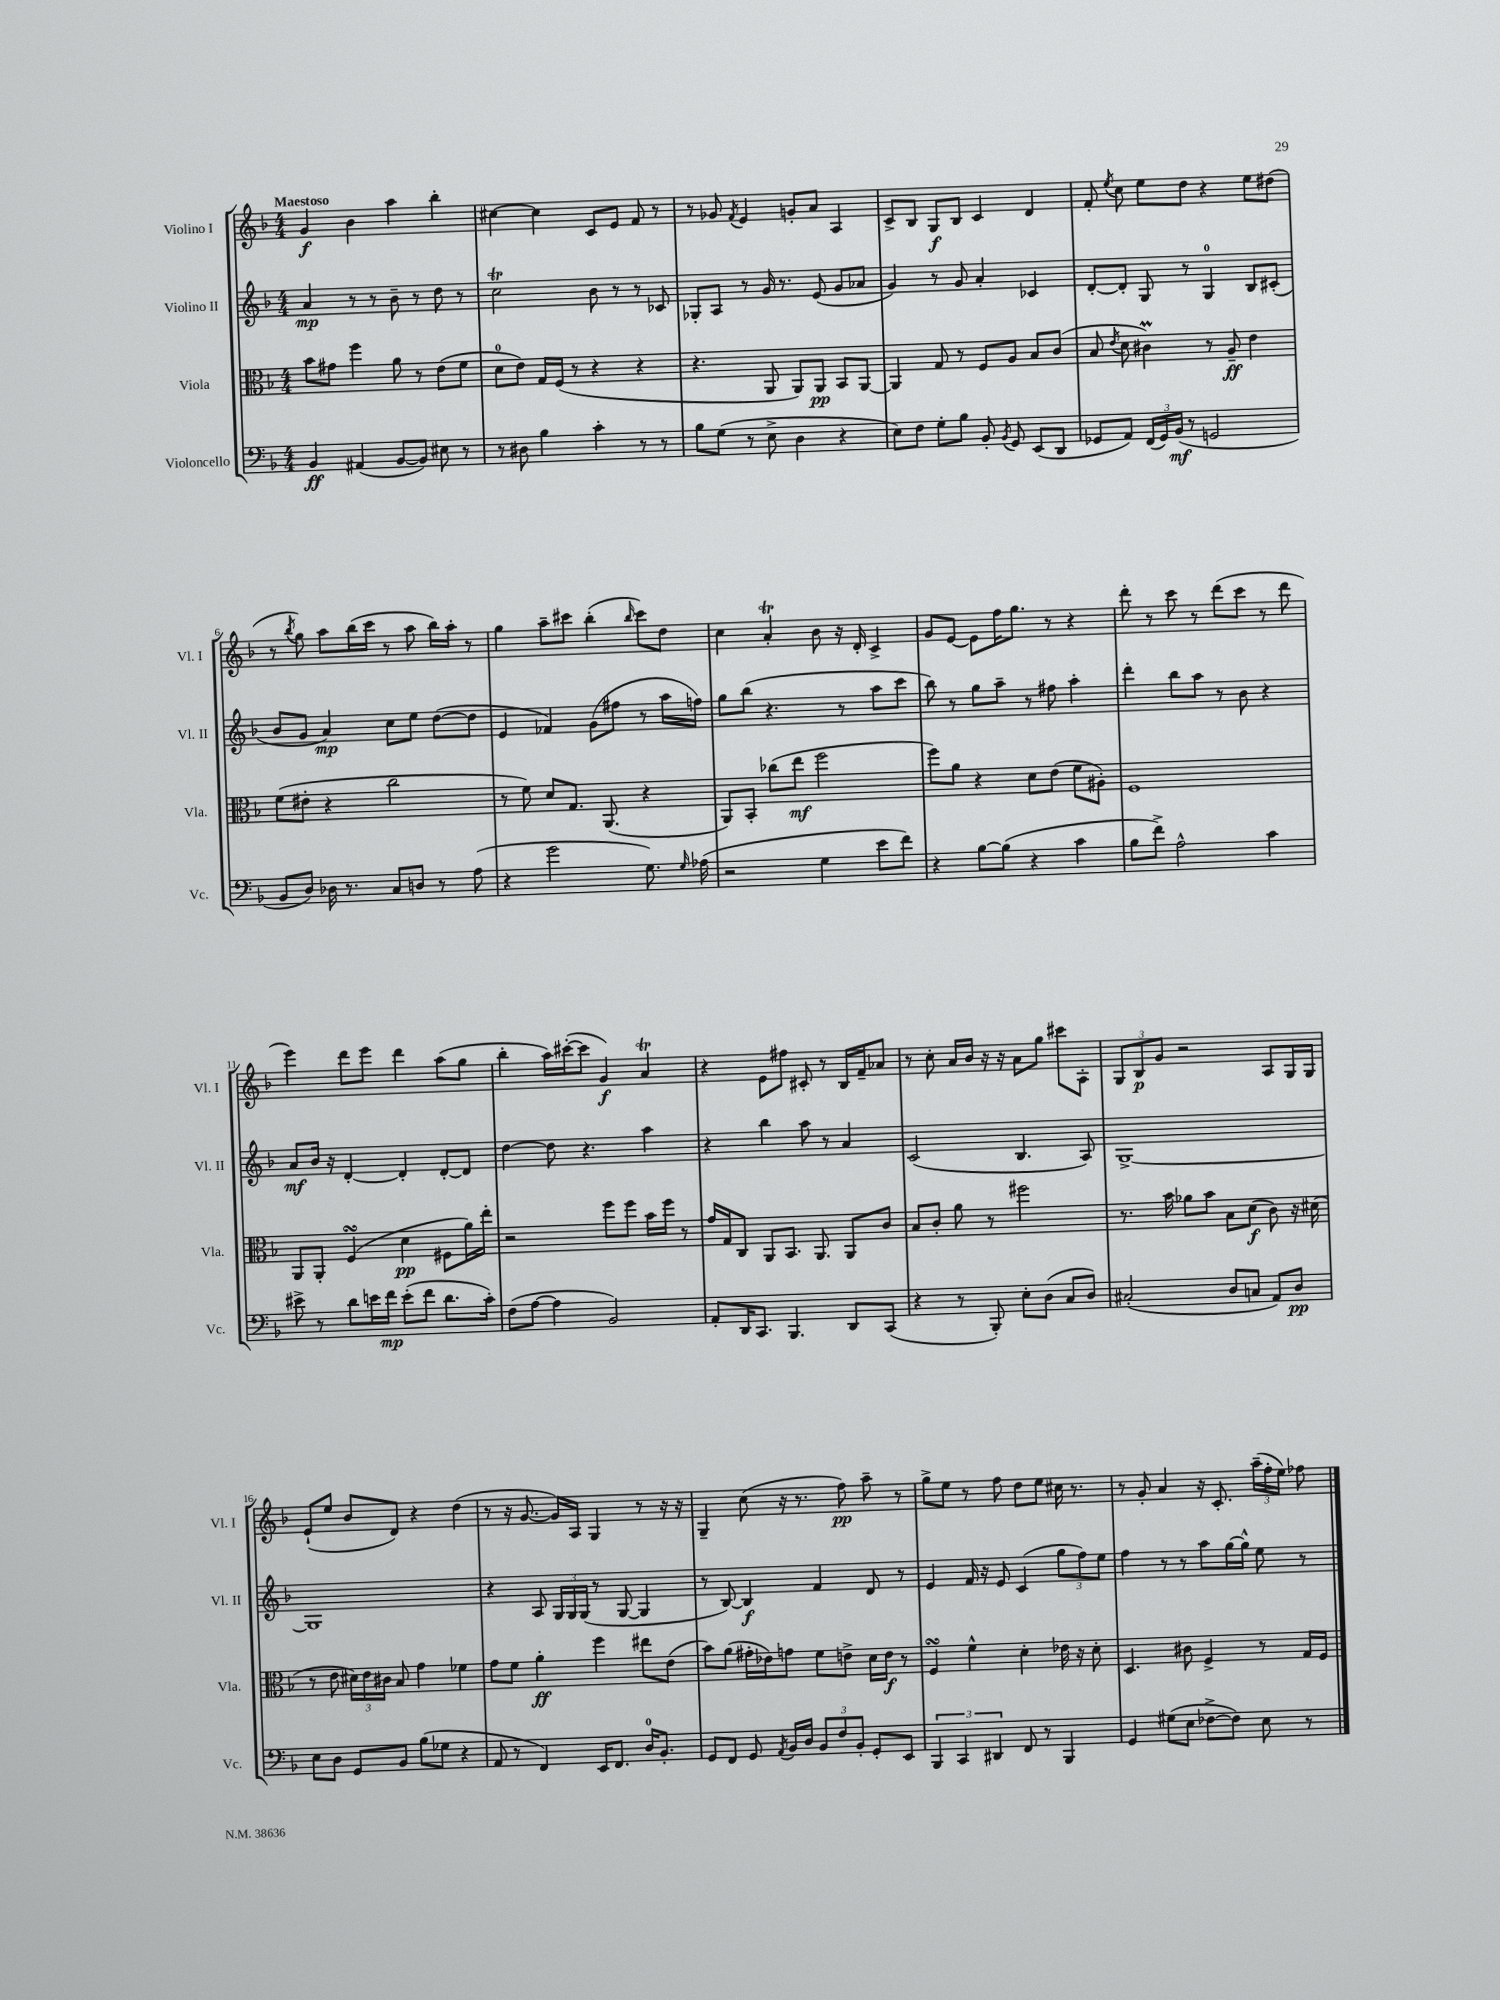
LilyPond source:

<<
\new StaffGroup <<
\new Staff = "s0" \with { instrumentName = "Violino I" shortInstrumentName = "Vl. I" } {
    \clef treble \key f \major \numericTimeSignature \time 4/4 \tempo "Maestoso"
    \autoBeamOff g'4\f bes'4 a''4 bes''4-. |
    cis''4~ cis''4 c'8[ e'8] f'8 r8 |
    r8 ges'8 \acciaccatura { f'8 } e'4 g'8[-. a'8] a4 |
    c'8[-> bes8] g8[\f bes8] c'4 d'4 |
    f'8-. \acciaccatura { e''8 } c''8 e''8[ d''8] r4 e''8[ dis''8]( |
    r8 \acciaccatura { bes''8 } g''8) a''8[ bes''16( c'''16] r8 a''8 bes''16[) a''16]-. r8 |
    g''4 a''8[-- cis'''8] bes''4-.( \grace { bes''16 } cis'''8[) d''8] |
    c''4 a'4-.\trill bes'8 r16 d'16-. c'4-> |
    g'8[ e'8]~ e'8[ f''16 g''8.] r8 r4 |
    d'''8-. r8 c'''8 r8 d'''8[( c'''8] r8 d'''8 |
    e'''4) d'''8[ e'''8] d'''4 a''8[( g''8] |
    bes''4-. a''16[) cis'''16~-.( cis'''8] g'4\f) a'4\trill |
    r4 e'8[ fis''8] cis'8-. r8 bes16[ f'16-- aes'8] |
    r8 c''8-. a'16[ bes'16] r16 r16 a'8[ g''8] cis'''8[ a8]-. |
    \tuplet 3/2 { g8[ bes8\p g'8] } r2 a8[ g16 g16] |
    e'8[-!( e''8] bes'8[ d'8]) r4 d''4( |
    r8 r16 g'8.~ g'16[) a16] g4 r8 r16 r16 |
    g4-- c''8( r16 r8. f''8\pp) a''8-- r8 |
    g''8[-> e''8] r8 f''8 d''8[ e''8] cis''16 r8. |
    r8 g'8-. a'4 r16 c'8.-. \tuplet 3/2 { a''16[--( f''16-. e''16]) } fes''8 \bar "|." |
}
\new Staff = "s1" \with { instrumentName = "Violino II" shortInstrumentName = "Vl. II" } {
    \clef treble \key f \major \numericTimeSignature \time 4/4
    \autoBeamOff a'4\mp r8 r8 bes'8-- r8 d''8 r8 |
    c''2\trill bes'8 r8 r8 ces'8 |
    ges8[-. a8] r8 g'16 r8. e'8( g'8[ aes'8] |
    g'4) r8 g'8 a'4-. ces'4 |
    d'8[~-. d'8]-. g8 r8 g4-0 bes8[ cis'8]-.( |
    bes'8[ g'8] a'4\mp) c''8[ e''8] d''8[~( d''8] |
    e'4 fes'4) g'8[( fis''8] r8 a''16[ f''16]) |
    g''8[ bes''8]( r4. r8 a''8[ c'''8] |
    bes''8) r8 g''8[ a''8]-- r8 fis''8 a''4-. |
    d'''4-. bes''8[ a''8] r8 bes'8 r4 |
    a'8[\mf bes'16] r16 d'4~-. d'4-. d'8[~-. d'8] |
    d''4~ d''8 r4. a''4 |
    r4 bes''4 a''8 r8 a'4 |
    c'2( bes4. a8) |
    g1~-> |
    g1 |
    r4 a8 \tuplet 3/2 { g16[ g16 g16]( } r8 g8~ g4 |
    r8 bes8~) bes4\f f'4 d'8 r8 |
    e'4 f'16 r16 e'8 c'4( \tuplet 3/2 { g''8[ f''8) e''8] } |
    f''4 r8 r8 a''8[ g''16~ g''16]-^ e''8 r8 \bar "|." |
}
\new Staff = "s2" \with { instrumentName = "Viola" shortInstrumentName = "Vla." } {
    \clef alto \key f \major \numericTimeSignature \time 4/4
    \autoBeamOff bes'8[ gis'8] f''4 a'8 r8 e'8[( f'8] |
    d'8[-0 e'8]) g16[ f16]( r8 r4 r4 |
    r4. a,8 a,8[) a,8]\pp bes,8[ a,8]~ |
    a,4 g8 r8 f8[ a8] bes8[ c'8]( |
    bes8 \acciaccatura { e'8 } d'8 cis'4\prall) r8 a8--\ff e'4 |
    f'8[( eis'8]-. r4 c''2 |
    r8 f'8) d'8[ g8.] a,8.( r4 |
    a,8[) bes,8]-. ces''8[( e''8]\mf f''2 |
    f''8[) a'8] r4 d'8[ e'8]( f'8[ ais8]-.) |
    f1 |
    a,8[ a,8]-. f4\turn( d'4\pp fis8[ a'16) e''16]-. |
    r2 f''8[ f''8] bes'16[ f''16] r8 |
    g'16[ g16 c8] a,8[ bes,8.] a,8. a,8[ c'8] |
    bes8[ c'8]-. a'8 r8 fis''2 |
    r8. bes'16 aes'8[ bes'8] bes8[ d'8]\f( c'8) r16 dis'16( |
    r8 e'8 \tuplet 3/2 { dis'16[) e'16 cis'16] } bes8 g'4 fes'4 |
    g'8[ f'8] a'4-.\ff f''4 eis''8[ e'8]( |
    bes'8[) a'8]( gis'16[-. ees'16) g'8] f'8[ e'8]-> d'16[ e'16]\f r8 |
    f4\turn f'4-^ d'4-. ees'16 r16 d'8-. |
    d4. cis'8 f4-> r8 g16[ f16] \bar "|." |
}
\new Staff = "s3" \with { instrumentName = "Violoncello" shortInstrumentName = "Vc." } {
    \clef bass \key f \major \numericTimeSignature \time 4/4
    \autoBeamOff bes,4\ff ais,4( bes,8[~ bes,8]) eis8 r8 |
    r8 dis8 bes4 c'4-. r8 r8 |
    bes8[ g8]( r8 e8-> d4 r4 |
    e8[) f8] g8[-. bes8] bes,8-. \acciaccatura { bes,8 } g,8 e,8[( d,8] |
    ges,8[ a,8]) \tuplet 3/2 { f,16[( ges,16) bes,16]\mf( } r8 g,2 |
    bes,8[ d8]) des16 r8. c8[ d8] r8 a8( |
    r4 g'2 g8.) \grace { g16 } aes16( |
    r2 g4 e'8[ f'8]) |
    r4 bes8[~ bes8]( r4 c'4 |
    bes8[ f'8]->) a2-^ c'4 |
    eis'8-> r8 d'8[ e'16 f'16]\mp e'8[-.( f'8] d'8.[ c'16]-.) |
    f8[( a8]~ a4 bes,2) |
    a,8[-. d,16 c,8.] bes,,4. d,8[ c,8]( |
    r4 r8 bes,,8-.) e8[-. d8]( c8[ d8]) |
    cis2-.( d8[ c8] a,8[) d8]\pp |
    e8[ d8] g,8[ bes,8] bes8[( ges8] r4 |
    a,8 r8 f,4) e,16[ f,8.] d16[-0 bes,8.]-. |
    g,8[ f,8] g,8 \acciaccatura { a,8 } bes,16[ d16] \tuplet 3/2 { bes,8[ f8 bes,8]-. } g,8[-. e,8] |
    \tuplet 3/2 { bes,,4 c,4 dis,4 } f,8 r8 bes,,4 |
    g,4 gis8[( e8] fes8[~-> fes8]) e8 r8 \bar "|." |
}
>>
>>
